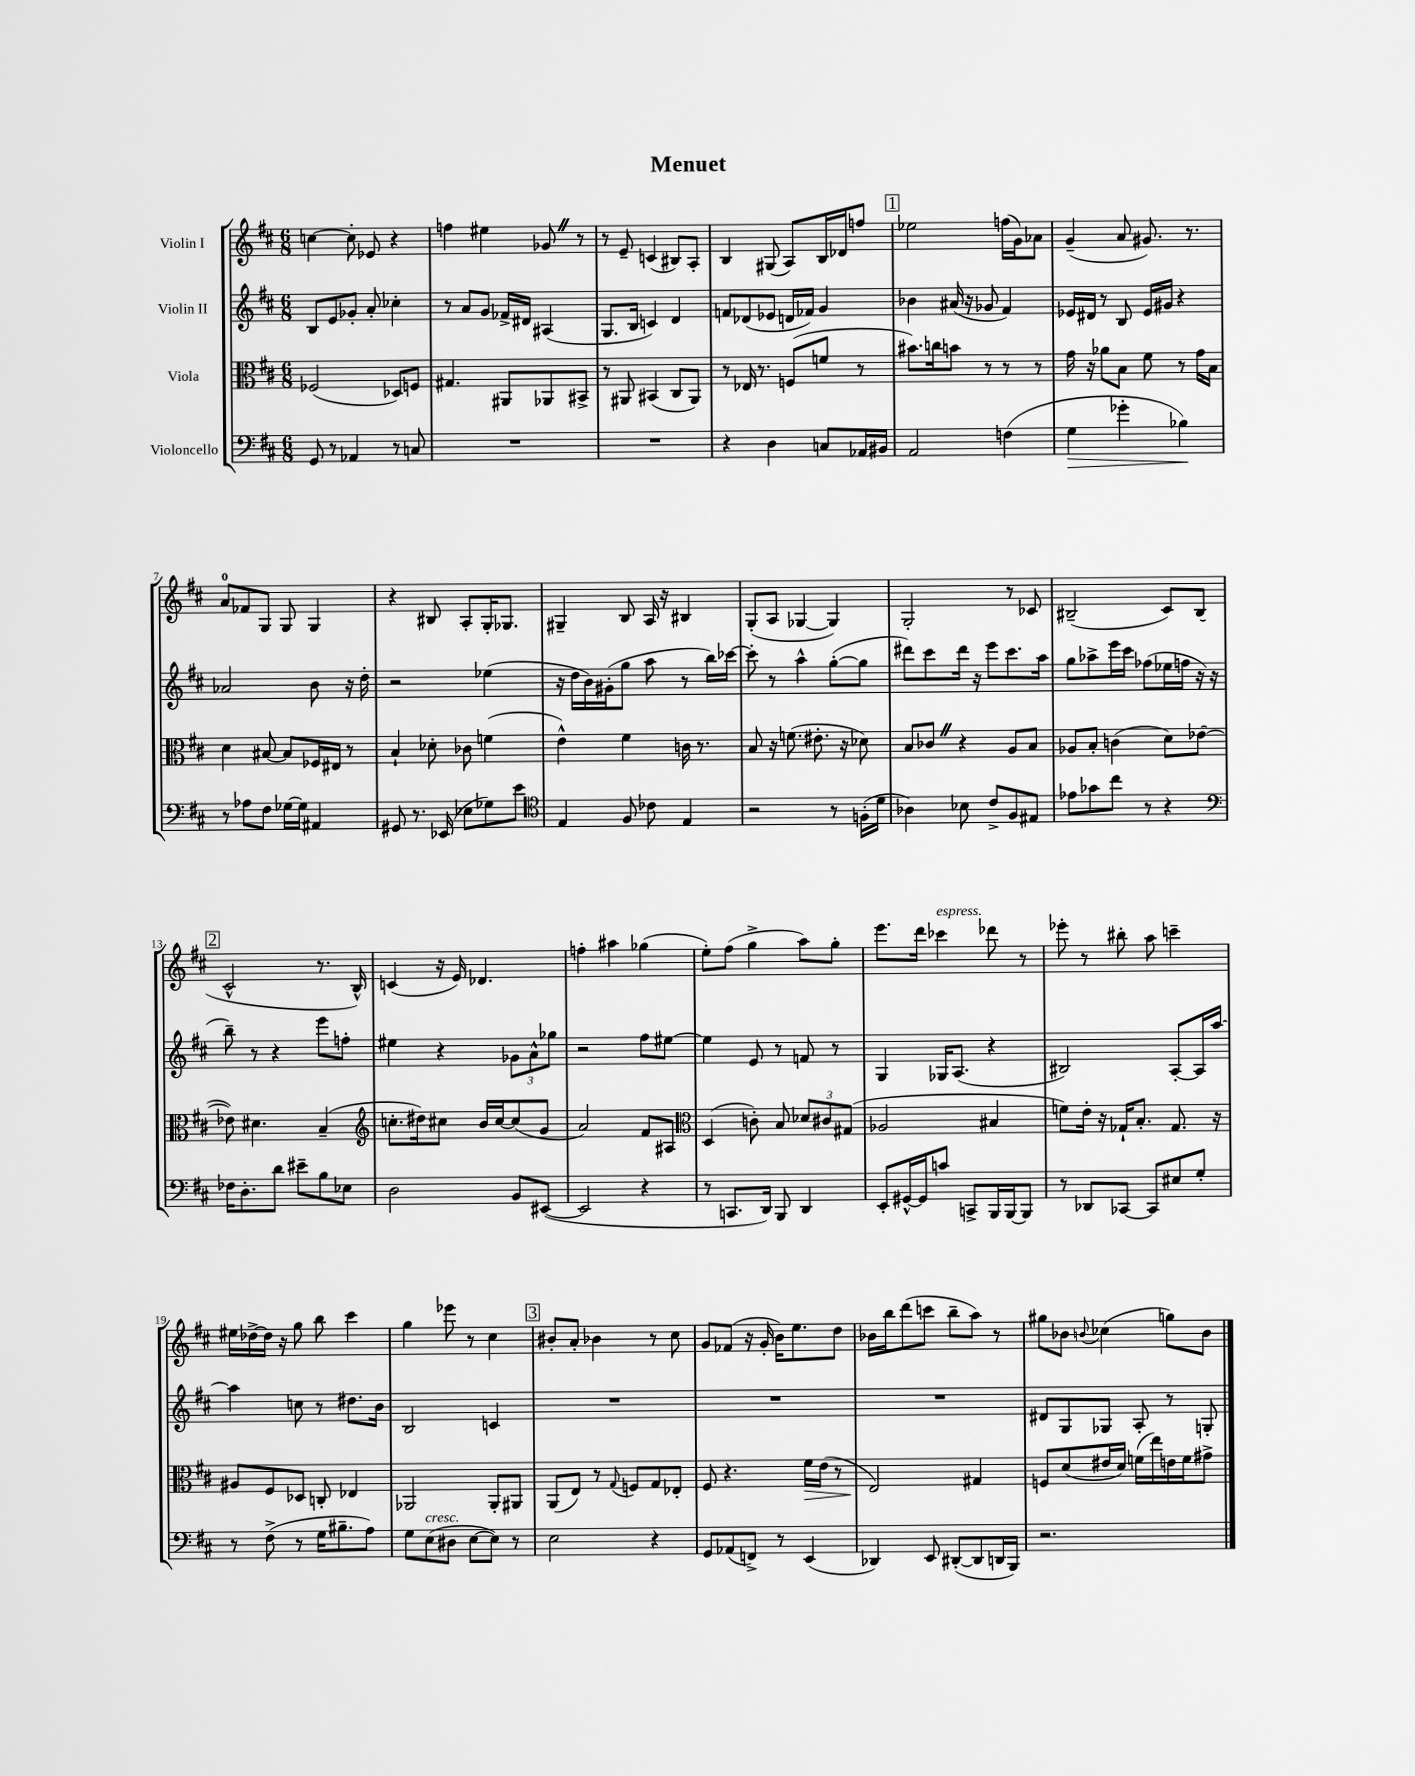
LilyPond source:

\header { title = "Menuet" }
<<
\new StaffGroup <<
\new Staff = "s0" \with { instrumentName = "Violin I" } {
    \clef treble \key d \major \numericTimeSignature \time 6/8
    \autoBeamOff c''4~ c''8-. ees'8 r4 |
    f''4 eis''4 ges'8 \once \override BreathingSign.text = \markup { \musicglyph "scripts.caesura.straight" } \breathe r8 |
    r8 e'8-- c'4( bis8[) a8]-. |
    b4 gis8( a8[) b16 des'16 f''8] |
    \mark \markup { \box "1" } ees''2 f''16[( g'16) aes'8] |
    g'4--( a'8 gis'8.) r8. |
    a'8[-0 fes'8 g8] g8 g4 |
    r4 bis8 a8[-. g16-. ges8.] |
    gis4-- b8 a16 r16 bis4 |
    g8[-.( a8] ges4~ ges4) |
    g2-. r8 ces'8 |
    bis2--( cis'8[) bis8]( |
    \mark \markup { \box "2" } cis'2-^ r8. b16-^) |
    c'4( r16 e'16) des'4. |
    f''4-. ais''4 ges''4( |
    e''8[-.) fis''8]( g''4-> a''8[) g''8]-. |
    e'''8.[ d'''16] ces'''4^\markup { \italic "espress." } des'''8 r8 |
    ees'''8-. r8 bis''8-. a''8 c'''4-- |
    eis''16[ des''16~-> des''16] r16 g''8 b''8 cis'''4 |
    g''4 ees'''8 r8 cis''4 |
    \mark \markup { \box "3" } bis'8[-. a'8]-. bes'4 r8 cis''8 |
    g'8[ fes'8]( r16 g'16-. b'16[) e''8. d''8] |
    bes'16[ b''16 d'''8( c'''8] b''8[-- a''8]) r8 |
    gis''8[ bes'8] \appoggiatura { b'8 } ces''4( g''8[) b'8] \bar "|." |
}
\new Staff = "s1" \with { instrumentName = "Violin II" } {
    \clef treble \key d \major \numericTimeSignature \time 6/8
    \autoBeamOff b8[ e'8 ges'8]-. a'8-. ces''4-. |
    r8 a'8[ g'8] fes'16[-> dis'16] ais4( |
    g8.[ b16] c'4) d'4 |
    f'8[ des'8( ees'8] d'16[ fes'16]) g'4 |
    \mark \markup { \box "1" } bes'4 ais'16( r16 ges'8 fis'4) |
    ees'16[ dis'16] r8 b8 ees'16[ gis'16] r4 |
    aes'2 b'8 r16 d''16-. |
    r2 ees''4( |
    r16 d''16[ b'16) gis'16-.( g''8] a''8 r8 b''16[) ces'''16]~ |
    ces'''8-. r8 a''4-^ g''8[~-.( g''8] |
    dis'''8[) cis'''8 dis'''16] r16 e'''8[ cis'''8. a''16] |
    g''8[ aes''8-> e'''16 cis'''16] fes''8[( ees''16 f''16] r16 r16 |
    \mark \markup { \box "2" } b''8--) r8 r4 e'''8[ f''8]-. |
    eis''4 r4 \tuplet 3/2 { ges'8[ a'8-^ ges''8] } |
    r2 fis''8[ eis''8]~ |
    eis''4 e'8 r8 f'8 r8 |
    g4 ges16[ a8.]( r4 |
    bis2) a8[~-. a16 a''16]~ |
    a''4 c''8 r8 dis''8.[ b'16] |
    b2 c'4 |
    \mark \markup { \box "3" } R2. |
    R2. |
    R2. |
    dis'8[ g8 ges8] a8-. r8 g8-. \bar "|." |
}
\new Staff = "s2" \with { instrumentName = "Viola" } {
    \clef alto \key d \major \numericTimeSignature \time 6/8
    \autoBeamOff fes2( des8[) f8] |
    gis4. ais,8[ aes,8 bis,8]-> |
    r8 ais,8 bis,4( cis8[ ais,8]) |
    r8 ees16 r8. f8[( f'8] r8 |
    \mark \markup { \box "1" } bis'8.[) c''16 b'8] r8 r8 r8 |
    g'16 r16 aes'8[ b8] fis'8 r8 g'16[ b16] |
    d'4 bis8~ bis8[ fes16 eis16] r8 |
    b4-! des'8-. ces'8 f'4( |
    e'4-^) fis'4 c'16 r8. |
    b8 r16 f'8.( eis'8.-. r16 des'8) |
    b8[ ces'8] \once \override BreathingSign.text = \markup { \musicglyph "scripts.caesura.straight" } \breathe r4 a8[ b8] |
    aes8[ b8]-. c'4( d'8[) ees'8]~( |
    \mark \markup { \box "2" } ees'8) dis'4. b4--( |
    \clef treble c''8.[-. dis''16) cis''8] b'16[ cis''16~ cis''8( g'8] |
    a'2) fis'8[ ais8] |
    \clef alto d4( c'8-.) b8 \tuplet 3/2 { des'8[ cis'8 gis8]( } |
    aes2 bis4 |
    f'8[) e'16]-. r16 ges16[-! b8.]-. ges8. r16 |
    ais8[ fis8 des8] c8-. ees4 |
    aes,2 aes,8[-. ais,8] |
    \mark \markup { \box "3" } a,8[( e8]) r8 \appoggiatura { g8 } f8[ g8 ees8]-. |
    fis8 r4. fis'16[\> e'16]( r8 |
    e2\!) gis4 |
    f8[ d'8( eis'16 d'16]) f'16[( e''16) e'16 f'16 gis'8]-> \bar "|." |
}
\new Staff = "s3" \with { instrumentName = "Violoncello" } {
    \clef bass \key d \major \numericTimeSignature \time 6/8
    \autoBeamOff g,8 r8 aes,4 r8 c8 |
    R2. |
    R2. |
    r4 d4 c8[ aes,16 bis,16] |
    \mark \markup { \box "1" } a,2 f4( |
    g4\> ges'4-. bes4\!) |
    r8 aes8[ fis8] ges16[~ ges16] ais,4 |
    gis,8 r8. ees,16( ees8[ ges8) e'8] |
    \clef tenor e4 fis8 ces'8 e4 |
    r2 r8 f16[-.( d'16] |
    aes4) bes8 cis'8[-> fis8 eis8] |
    ees'8[ ges'8 cis''8] r8 r4 |
    \mark \markup { \box "2" } \clef bass fes16[ d8.-. d'8] eis'8[-- b8 ees8] |
    d2 b,8[ eis,8]~( |
    eis,2 r4 |
    r8 c,8.[ d,16]) b,,8 d,4 |
    e,8[-. gis,16~-^ gis,16 c'8] c,8[-> b,,16 b,,16~ b,,8] |
    r8 des,8[ ces,8]~ ces,8[ eis8 g8]-. |
    r8 fis8->( r8 g16[ bis8.-- a8]) |
    g8[ e8^\markup { \italic "cresc." }( dis8] e8[~ e8]) r8 |
    \mark \markup { \box "3" } e2 r4 |
    g,8[ aes,8( f,8]->) r8 e,4( |
    des,4) e,8 dis,8[~-.( dis,8 d,16 b,,16]) |
    r2. \bar "|." |
}
>>
>>
